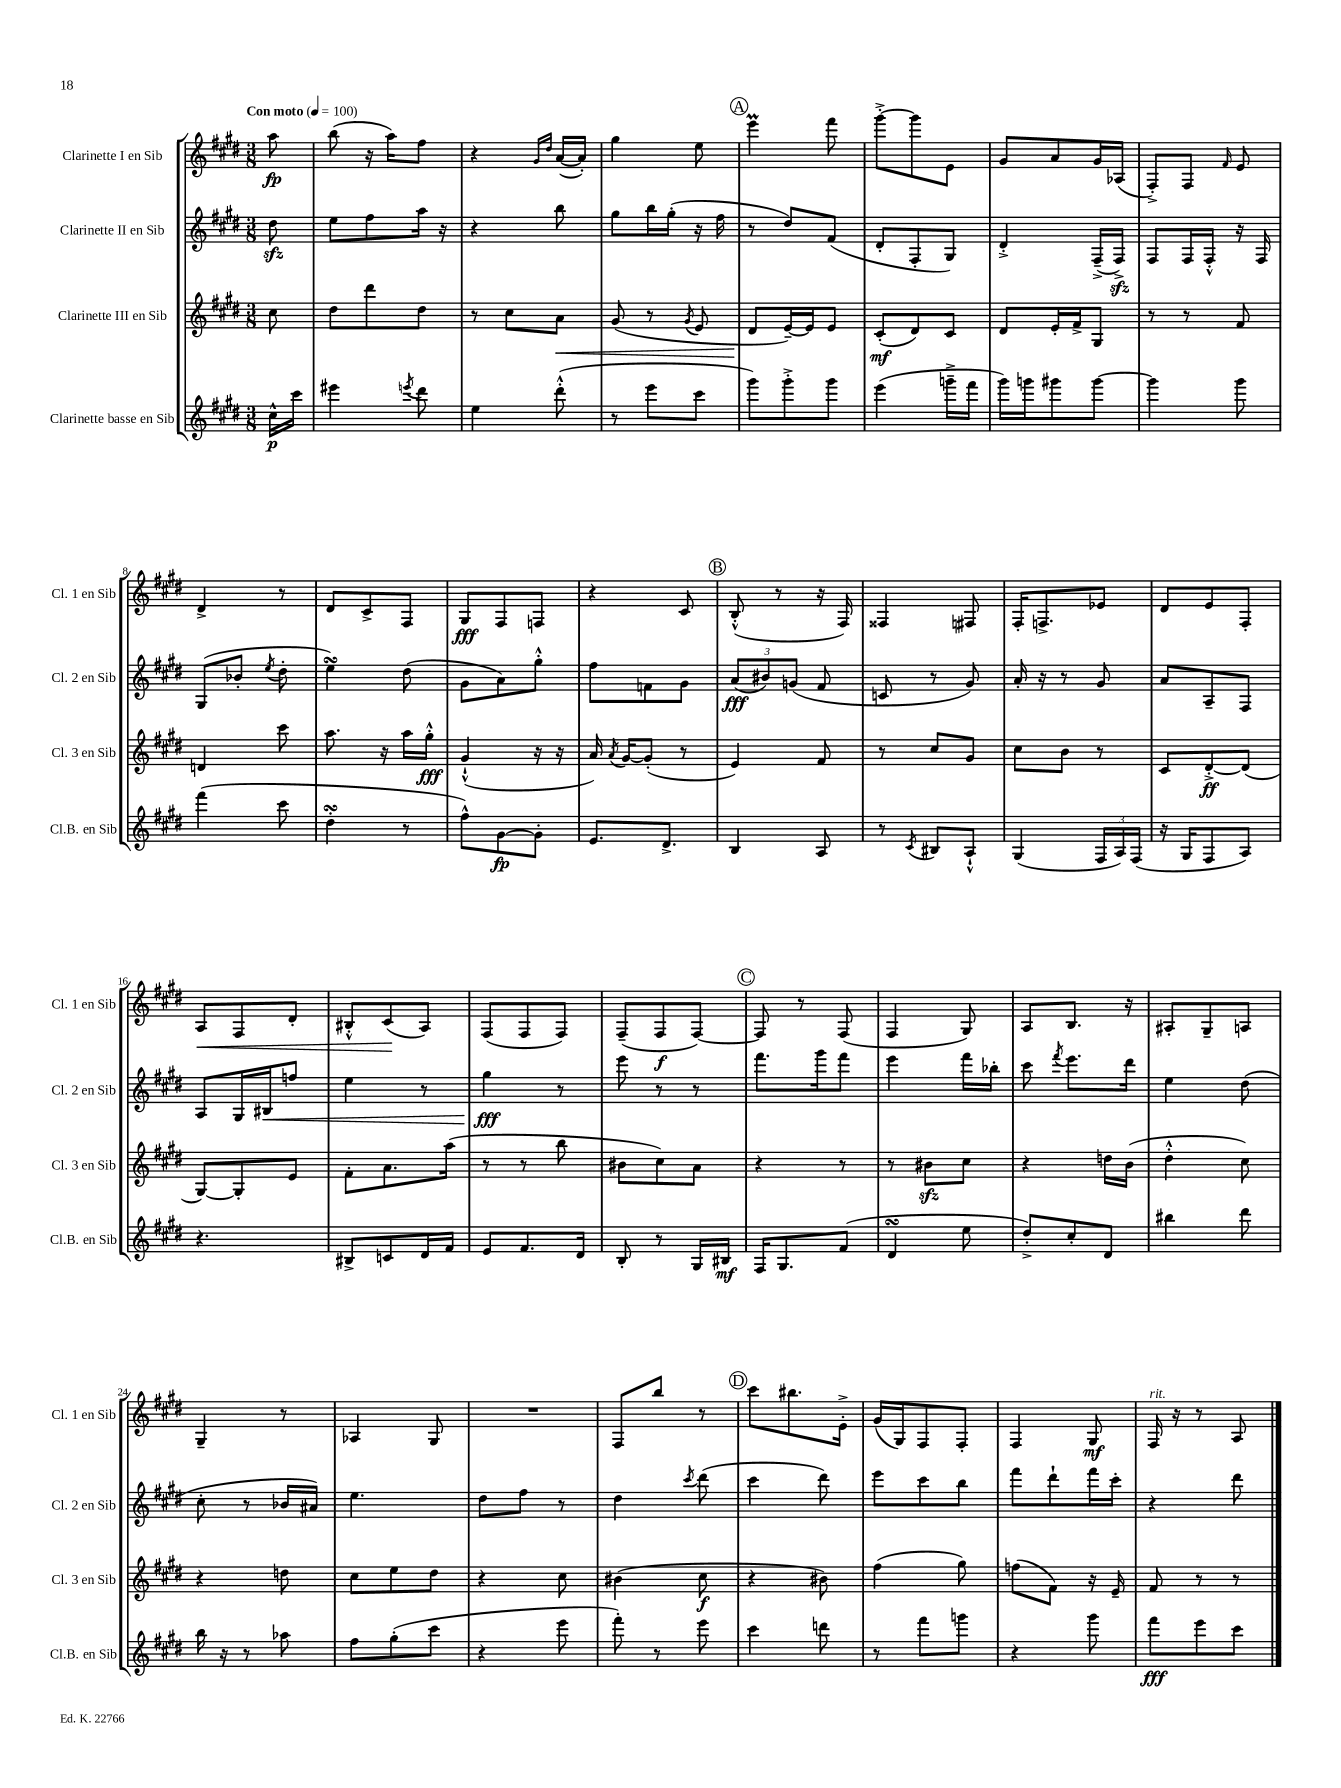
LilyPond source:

<<
\new StaffGroup <<
\new Staff = "s0" \with { instrumentName = "Clarinette I en Sib" shortInstrumentName = "Cl. 1 en Sib" } {
    \clef treble \key e \major \numericTimeSignature \time 3/8 \partial 8 \tempo "Con moto" 4 = 100
    \autoBeamOff a''8\fp |
    b''8( r16 a''16[) fis''8] |
    r4 \grace { gis'16[ dis''16] } a'16[~( a'16]-.) |
    gis''4 e''8 |
    \mark \markup { \circle "A" } e'''4\prall fis'''8 |
    gis'''8[~-.-> gis'''8 e'8] |
    gis'8[ a'8 gis'16 aes16]( |
    fis8[-.->) fis8] \grace { fis'16 } e'8 |
    dis'4-> r8 |
    dis'8[ cis'8-> fis8] |
    gis8[\fff fis8 f8] |
    r4 cis'8 |
    \mark \markup { \circle "B" } b8-.-^( r8 r16 fis16) |
    fisis4 fis8 |
    fis16[-. f8.-> ees'8] |
    dis'8[ e'8 fis8]-. |
    a8[\< fis8 dis'8]-. |
    bis8[-.-^ cis'8\!( a8]) |
    fis8[( fis8 fis8]) |
    fis8[--( fis8\f fis8]~) |
    \mark \markup { \circle "C" } fis8 r8 fis8( |
    fis4 gis8) |
    a8[ b8.] r16 |
    ais8[-. gis8-- a8] |
    gis4-- r8 |
    aes4 gis8 |
    R4. |
    fis8[ b''8] r8 |
    \mark \markup { \circle "D" } cis'''8[ bis''8. e'16]-.-> |
    gis'16[( gis16) fis8 fis8]-. |
    fis4 gis8\mf |
    fis16^\markup { \italic "rit." } r16 r8 a8 \bar "|." |
}
\new Staff = "s1" \with { instrumentName = "Clarinette II en Sib" shortInstrumentName = "Cl. 2 en Sib" } {
    \clef treble \key e \major \numericTimeSignature \time 3/8 \partial 8
    \autoBeamOff dis''8\sfz |
    e''8[ fis''8 a''16] r16 |
    r4 b''8 |
    gis''8[ b''16 gis''16]-.( r16 fis''16 |
    \mark \markup { \circle "A" } r8 dis''8[) fis'8]( |
    dis'8[-. fis8-. gis8]) |
    dis'4-.-> fis16[--->( fis16]->\sfz) |
    fis8[ fis16 fis16]-.-^ r16 fis16 |
    gis8[( bes'8]-. \acciaccatura { e''8 } dis''8-. |
    e''4\turn) dis''8( |
    gis'8[ a'8) gis''8]-.-^ |
    fis''8[ f'8 gis'8] |
    \mark \markup { \circle "B" } \tuplet 3/2 { a'8[\fff( bis'8) g'8]( } fis'8 |
    c'8 r8 gis'8) |
    a'16-. r16 r8 gis'8 |
    a'8[ a8-- fis8] |
    a8[ gis16 bis16\< f''8] |
    e''4 r8 |
    gis''4\fff\! r8 |
    e'''8 r8 r8 |
    \mark \markup { \circle "C" } fis'''8.[ gis'''16 fis'''8] |
    e'''4 fis'''16[ bes''16]-. |
    cis'''8 \acciaccatura { fis'''8 } e'''8.[ dis'''16] |
    e''4 dis''8( |
    cis''8-. r8 bes'16[ ais'16]) |
    e''4. |
    dis''8[ fis''8] r8 |
    dis''4 \acciaccatura { cis'''8 } dis'''8( |
    \mark \markup { \circle "D" } cis'''4 dis'''8) |
    e'''8[ cis'''8 b''8] |
    fis'''8[ dis'''8-! fis'''16 cis'''16]-. |
    r4 dis'''8 \bar "|." |
}
\new Staff = "s2" \with { instrumentName = "Clarinette III en Sib" shortInstrumentName = "Cl. 3 en Sib" } {
    \clef treble \key e \major \numericTimeSignature \time 3/8 \partial 8
    \autoBeamOff cis''8 |
    dis''8[ dis'''8 dis''8] |
    r8 cis''8[ a'8]\< |
    gis'8( r8 \acciaccatura { gis'8 } e'8 |
    \mark \markup { \circle "A" } dis'8[\! e'16~--) e'16 e'8] |
    cis'8[-.\mf( dis'8) cis'8] |
    dis'8[ e'16-. fis'16-> gis8] |
    r8 r8 fis'8 |
    d'4 cis'''8 |
    a''8. r16 a''16[ gis''16]-.-^\fff |
    gis'4-!-^( r16 r16 |
    a'16) \acciaccatura { a'8 } gis'16[~ gis'8]-.( r8 |
    \mark \markup { \circle "B" } e'4) fis'8 |
    r8 cis''8[ gis'8] |
    cis''8[ b'8] r8 |
    cis'8[ dis'8~-.->\ff dis'8]( |
    gis8[~) gis8-. e'8] |
    fis'8[-. a'8. a''16]( |
    r8 r8 b''8 |
    bis'8[ cis''8) a'8] |
    \mark \markup { \circle "C" } r4 r8 |
    r8 bis'8[\sfz cis''8] |
    r4 d''16[ b'16]( |
    dis''4-.-^ cis''8) |
    r4 d''8 |
    cis''8[ e''8 dis''8] |
    r4 cis''8 |
    bis'4( cis''8\f |
    \mark \markup { \circle "D" } r4 bis'8) |
    fis''4( gis''8) |
    f''8[( fis'8]) r16 e'16-- |
    fis'8 r8 r8 \bar "|." |
}
\new Staff = "s3" \with { instrumentName = "Clarinette basse en Sib" shortInstrumentName = "Cl.B. en Sib" } {
    \clef treble \key e \major \numericTimeSignature \time 3/8 \partial 8
    \autoBeamOff cis''16[-^\p cis'''16] |
    eis'''4 \acciaccatura { e'''8 } dis'''8 |
    e''4 dis'''8-.-^( |
    r8 e'''8[ cis'''8] |
    \mark \markup { \circle "A" } gis'''8[) gis'''8-.-> gis'''8] |
    e'''4( g'''16[---> fis'''16] |
    gis'''16[) g'''16 gis'''8 gis'''8]~ |
    gis'''4 gis'''8 |
    fis'''4( cis'''8 |
    dis''4-.\turn r8 |
    fis''8[-^) gis'8~\fp gis'8]-. |
    e'8.[ dis'8.]-> |
    \mark \markup { \circle "B" } b4 a8 |
    r8 \acciaccatura { cis'8 } bis8[ a8]-!-^ |
    gis4( \tuplet 3/2 { fis16[ a16) fis16]( } |
    r16 gis16[ fis8 a8]) |
    r4. |
    bis8[-> c'8 dis'16 fis'16] |
    e'8[ fis'8. dis'16] |
    b8-. r8 gis16[ bis16]\mf |
    \mark \markup { \circle "C" } fis16[ gis8. fis'8]( |
    dis'4\turn e''8 |
    dis''8[-.->) cis''8-. dis'8] |
    bis''4 dis'''8 |
    b''16 r16 r8 aes''8 |
    fis''8[ gis''8-.( cis'''8] |
    r4 e'''8 |
    fis'''8-.) r8 e'''8 |
    \mark \markup { \circle "D" } cis'''4 d'''8 |
    r8 fis'''8[ g'''8] |
    r4 gis'''8 |
    fis'''8[\fff e'''8 cis'''8] \bar "|." |
}
>>
>>
